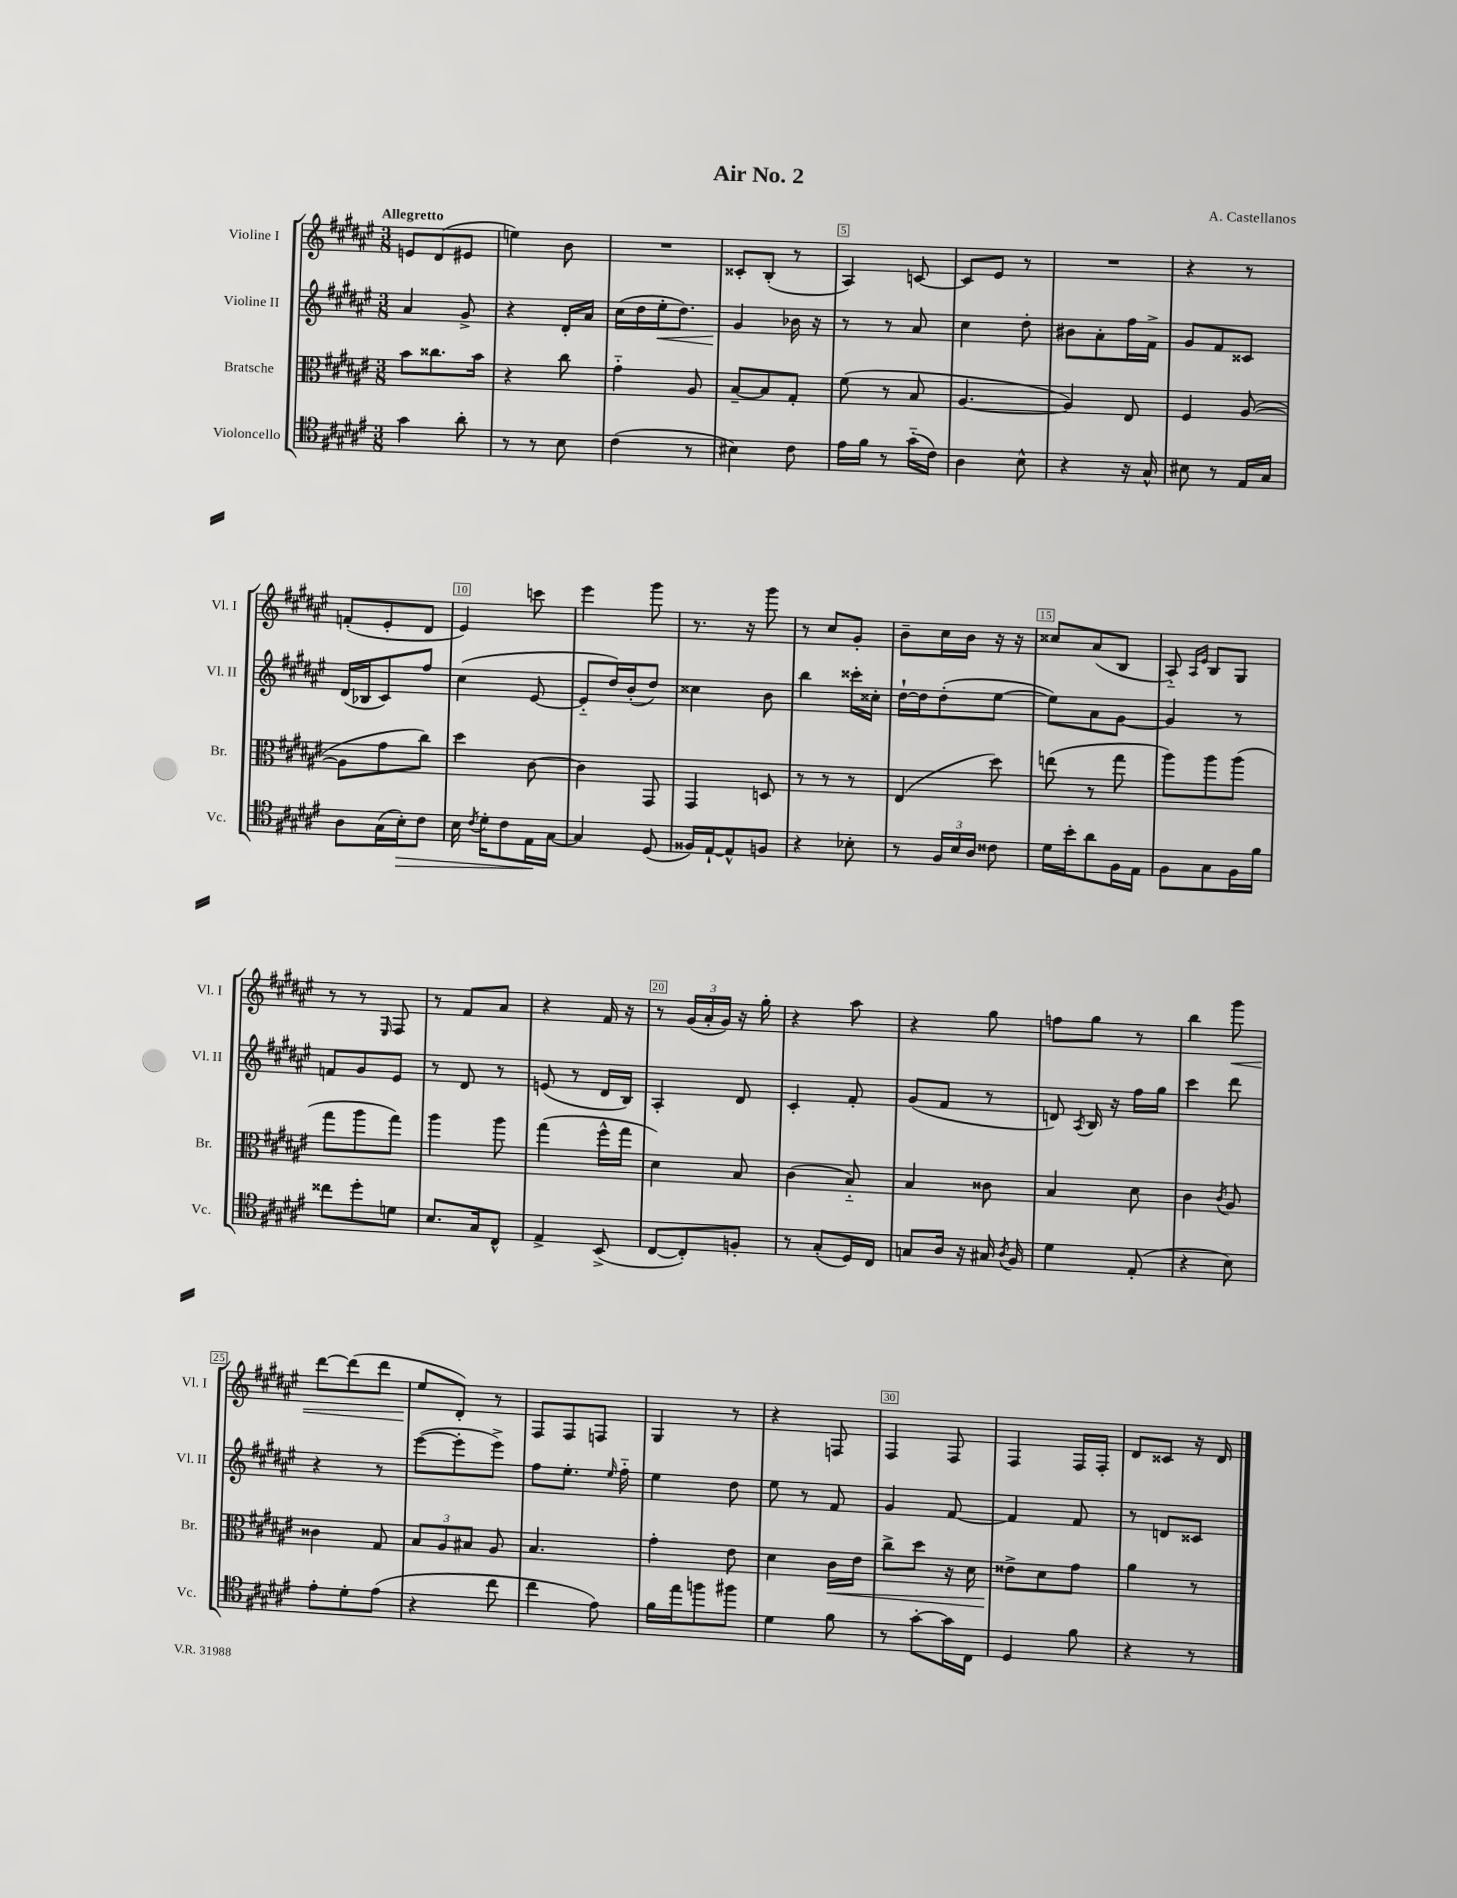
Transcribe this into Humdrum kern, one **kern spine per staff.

**kern	**kern	**kern	**kern
*staff4	*staff3	*staff2	*staff1
*clefC4	*clefC3	*clefG2	*clefG2
*k[f#c#g#d#a#e#]	*k[f#c#g#d#a#e#]	*k[f#c#g#d#a#e#]	*k[f#c#g#d#a#e#]
*M3/8	*M3/8	*M3/8	*M3/8
4g#\	8b\L	4a#/	8e/L
.	8.cc##\	.	(8d#/
8a#'\	.	8g#^/	8e#/J
.	16b\Jk	.	.
=	=	=	=
8r	4r	4r	4ee\)
8r	.	.	.
8B\	8cc#\	16d#'/LL	8b\
.	.	16a#/JJ	.
=	=	=	=
(4c#\	4g#'~\	(16cc#\LL	4.r
.	.	16dd#\	.
.	.	16ee#'\J	.
.	.	8.dd#\J)	.
8r	8A#/	.	.
=	=	=	=
4B#\)	[8B~/L	4g#/	8c##'/L
.	8B/]	.	(8B'/J
8c#\	8G#'/J	16b-\	8r
.	.	16r	.
=	=	=	=
16e#\LL	(8f#\	8r	4A#/)
16f#\JJ	.	.	.
8r	8r	8r	.
(16g#'~\LL	8B/	8a#/	[8c/
16c#\JJ)	.	.	.
=	=	=	=
4A#\	[4.A#/	4cc#\	8c/]L
.	.	.	8e#/J
8B^^\	.	8dd#'\	8r
=	=	=	=
4r	4A#/])	8b#\L	4.r
.	.	8a#'\	.
16r	8E#/	16ff#\L	.
16G#^^/	.	16f#^\JJ	.
=	=	=	=
8B#\	4F#/	8g#/L	4r
8r	.	8f#/	.
16E#/LL	([8A#/	8c##/J	8r
16G#/JJ	.	.	.
=	=	=	=
8A#\L	8A#\]L	(16d#/LL	(8f'/L
.	.	16B-/J	.
(16G#\L	8g#\	8c#/)	8e#'/
16B'\J)	.	.	.
8c#\J	8cc#\J)	8ff#/J	8d#/J
=	=	=	=
16B\	4dd#\	(4cc#\	4e#/)
8qc#/	.	.	.
16d#'\LK	.	.	.
8c#\	.	.	.
16E#\L	[8c#\	[8e#/	8ccc\
[16G#\JJ	.	.	.
=	=	=	=
4G#/]	4c#\]	8e#'~/]L	4eee#\
.	.	16dd#/L)	.
.	.	(16b'/J	.
(8D#/	8GG#/	8dd#/J)	8ggg#\
=	=	=	=
16F##/LL)	4GG#/	4cc##\	8.r
[16E#`/J	.	.	.
8E#^^/]	.	.	.
.	.	.	16r
8F/J	8D/	8b\	8ggg#\
=	=	=	=
4r	8r	4bb\	8r
.	8r	.	8cc#/L
8B-'\	8r	16ccc##'\LL	8g#'/J
.	.	16cc##'\JJ	.
=	=	=	=
8r	(4E#/	[16dd#`\LL	8b~\L
.	.	16dd#\]J	.
24F#/LL	.	(8dd#'\	16cc#\L
24B/	.	.	.
.	.	.	16b\JJ
24A#/JJ	.	.	.
8c##\	8dd#\)	[8ee#\J	16r
.	.	.	16r
=	=	=	=
16d#\LL	(8ee\	8ee#\]L)	8cc##/L
16b'\J	.	.	.
8a#\	8r	8a#\	(8a#/
16F#\L	8gg#\	[8g#\J	8B/J
16E#\JJ	.	.	.
=	=	=	=
8F#\L	8aa#\L)	4g#/]	8A#'~/)
.	.	.	16qqA#/LL
.	.	.	16qqe#/JJ
8G#\	8aa#\	.	8B/L
16F#\L	(8aa#\J	8r	8G#/J
16f#\JJ	.	.	.
=	=	=	=
8cc##\L	8gg#\L	8f/L	8r
8dd#'\	8aa#\	8g#/	8r
.	.	.	16qqE#/
8d\J	8gg#\J)	8e#/J	8F#/
=	=	=	=
8.B/L	4aa#\	8r	8r
.	.	8d#/	8f#/L
16G#/k	.	.	.
8C#^^/J	8aa#\	8r	8a#/J
=	=	=	=
4E#^/	(4gg#\	(8e/	4r
.	.	8r	.
(8BB^/	16ff#^^\LL	16d#/LL	16f#/
.	16gg#\JJ	16B/JJ)	16r
=	=	=	=
[8C#/L	4d#\)	4A#'/	8r
8C#'/])	.	.	(24g#/LL
.	.	.	24a#'/
.	.	.	24g#/JJ)
8F'/J	8B/	8d#/	16r
.	.	.	16gg#'\
=	=	=	=
8r	(4c#\	4c#'/	4r
(8G#'/L	.	.	.
16D#/L)	8B'~/)	8f#'/	8aa#\
16C#/JJ	.	.	.
=	=	=	=
8G/L	4B/	(8g#/L	4r
16A#/Jk	.	8f#/J	.
16r	.	.	.
16G#/	8c##\	8r	8gg#\
8qA#/	.	.	.
16F#/	.	.	.
=	=	=	=
4d#\	4B/	8d/)	8ff\L
.	.	8qA#/	.
.	.	16B/	8gg#\J
.	.	16r	.
(8E#'/	8d#\	16ff#\LL	8r
.	.	16gg#\JJ	.
=	=	=	=
4r	4c#\	4ccc#\	4bb\
.	8qc#/	.	.
8B\)	8A#/	8ddd#\	8ggg#\
=	=	=	=
8e#'\L	4c##\	4r	[8ddd#\L
8d#'\	.	.	(8ddd#\]
(8e#\J	8G#/	8r	8ddd#\J
=	=	=	=
4r	12B/L	([8eee#\L	8ee#/L
.	12A#/	.	.
.	.	8eee#'\]	8d#'/J)
.	12B#/J	.	.
8cc#\	8A#/	8eee#^\J)	8r
=	=	=	=
4cc#\	4.B/	8ff#\L	8F#/L
.	.	8.ee#'\J	8F#/
8e#\)	.	.	8F/J
.	.	16qqee#/	.
.	.	16ff#'~\	.
=	=	=	=
16f#\LL	4g#'\	4ee#\	4G#/
16ee#\J	.	.	.
8ff\	.	.	.
8ff#\J	8e#\	8dd#\	8r
=	=	=	=
4d#\	4d#\	8ee#\	4r
.	.	8r	.
8f#\	16c#\LL	8f#/	8F/
.	16e#\JJ	.	.
=	=	=	=
8r	8cc#^\L	4g#/	4F#/
[8g#'\L	8dd#\J	.	.
16g#\]L	16r	[8f#/	8F#/
16C#\JJ	16d#\	.	.
=	=	=	=
4D#/	8e##^\L	4f#/]	4F#/
.	8d#\	.	.
8f#\	8g#\J	8f#/	16F#/LL
.	.	.	16F#'/JJ
=	=	=	=
4r	4a#\	8r	8d#/L
.	.	8d/L	8c##/J
8r	8r	8c##/J	16r
.	.	.	16d#/
==	==	==	==
*-	*-	*-	*-
